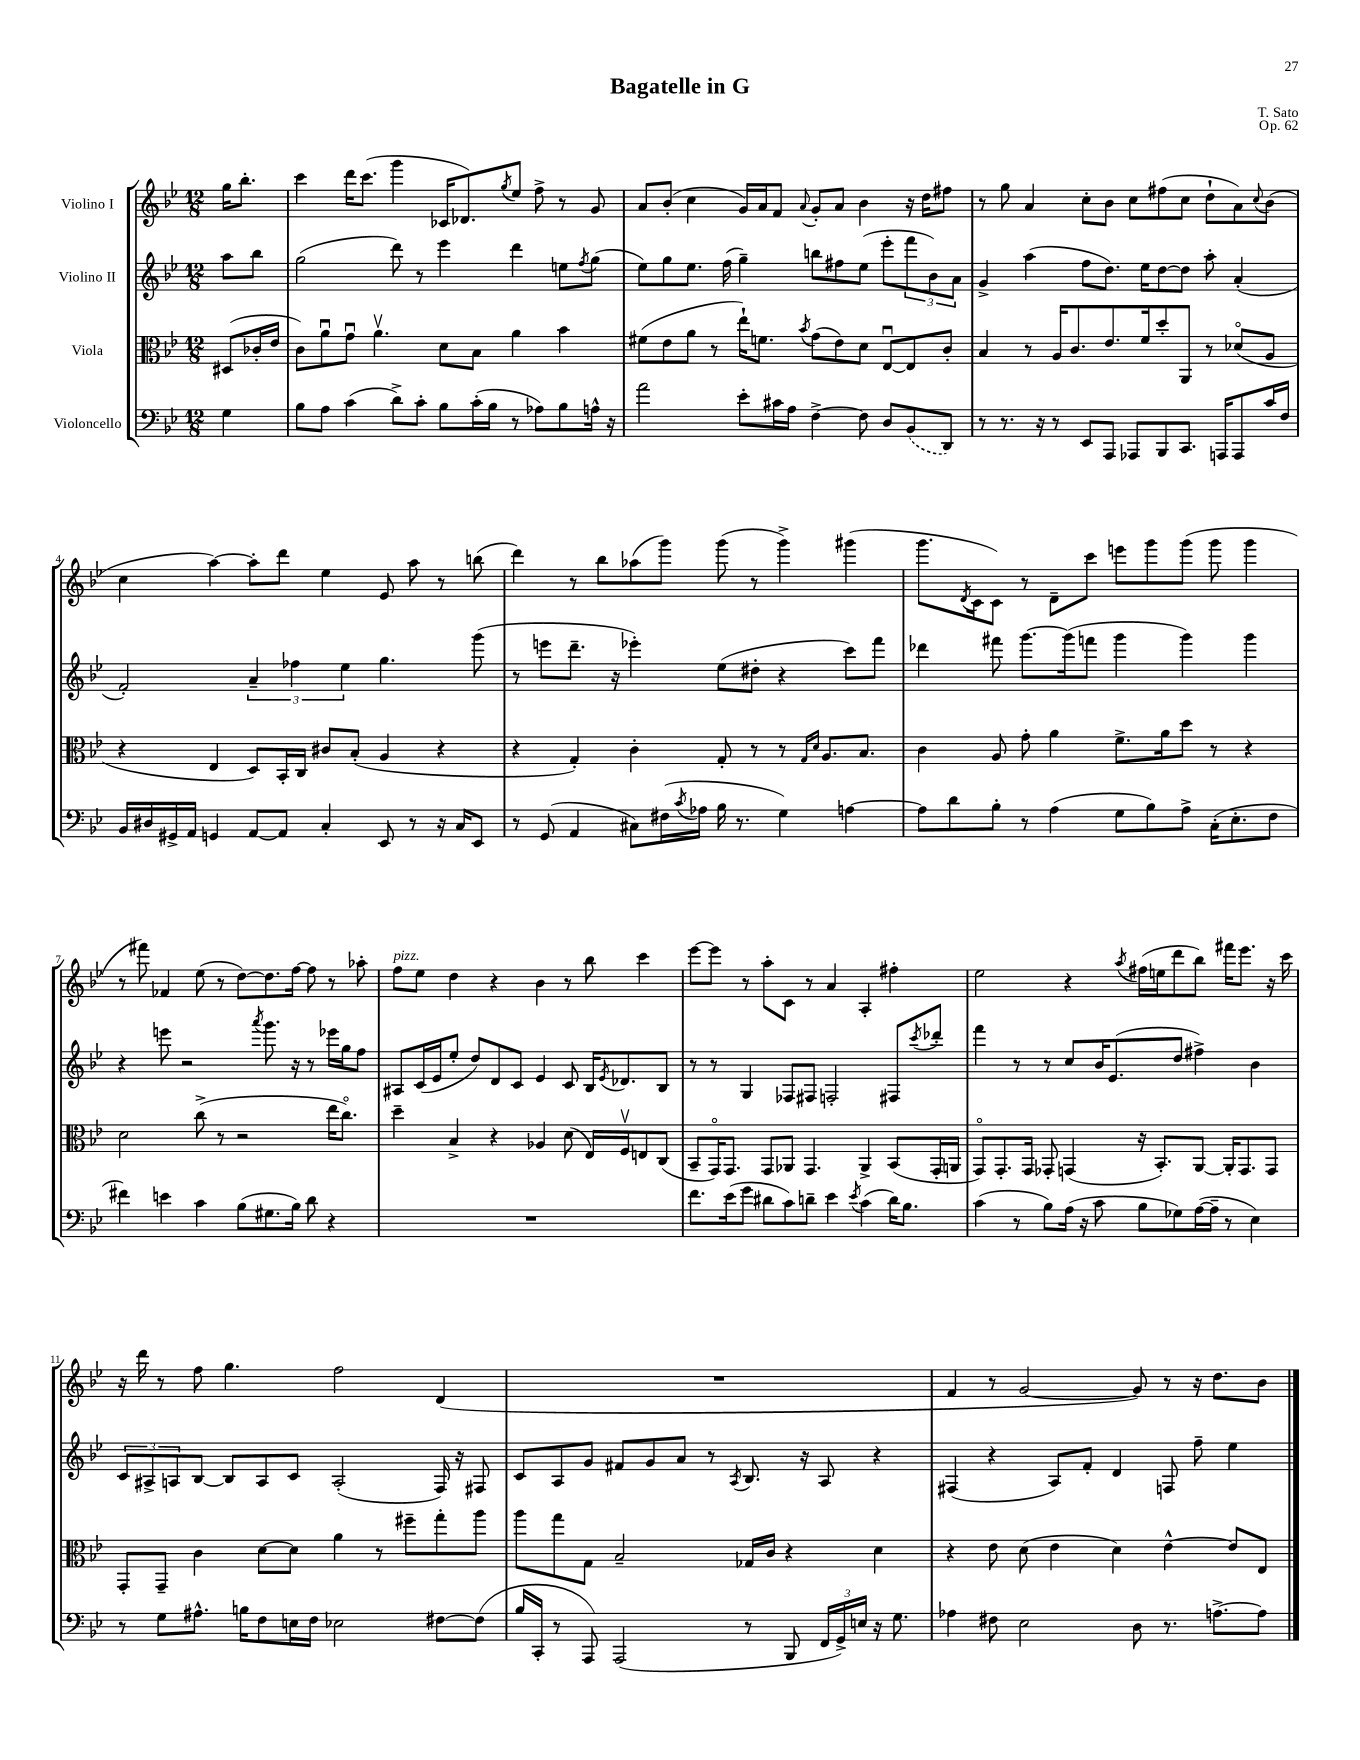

**kern	**kern	**kern	**kern
*part4	*part3	*part2	*part1
*staff4	*staff3	*staff2	*staff1
*I"Violoncello	*I"Viola	*I"Violino II	*I"Violino I
*clefF4	*clefC3	*clefG2	*clefG2
*k[b-e-]	*k[b-e-]	*k[b-e-]	*k[b-e-]
*M12/8	*M12/8	*M12/8	*M12/8
=	=	=	=
4G\	(8D#X/L	8aa\L	16gg\KL
.	.	.	8.bb-'\J
.	16c-X'/L	8bb-\J	.
.	16e-/JJ	.	.
=1	=1	=1	=1
8B-\L	8c\L)	(2gg\	4ccc\
8A\J	8au\	.	.
(4c\	8gu\J	.	16ddd\KL
.	.	.	(8.ccc\J
.	4.av\	.	.
8d^\L)	.	8ddd\)	4ggg\
8c'\J	.	8r	.
8B-\L	8d\L	4eee-\	16c-X/KL
.	.	.	8.d-X/)
(16c'\L	8B-\J	.	.
16B-\JJ	.	.	.
.	.	.	8qgg/
8r	4a\	4ddd\	8ee-/J
8A-X\L)	.	.	8ff^\
8B-\	4b-\	8een\L	8r
.	.	8qff/	.
16An^^\Jk	.	(8gg\J	8g/
16r	.	.	.
=2	=2	=2	=2
2a\	(8f#X\L	8ee-\L)	8a/L
.	8e-\	8gg\	(8b-'/J
.	8a\J	8.ee-\J	4cc\
.	8r	.	.
.	.	(16ff\	.
8e-'\L	16ee-`\KL)	4gg~\)	16g/LL)
.	8.fn\J	.	16a/J
16c#X\L	.	.	8f/J
16A\JJ	.	.	.
.	8qb-/	.	8qqa/
[4F^\	(8g\L	8bbn\L	8g'/L
.	8e-\)	8ff#X\	8a/J
8F\]	8d\J	(8ee-\J	4b-\
8D/L	[8E-u/L	8eee-'\L	.
(8BB-/	8E-/]	12fff\	16r
.	.	.	16dd\KL
.	.	12b-\)	.
8DD/J)	8c'/J	.	8ff#X\J
.	.	12a\J	.
=3	=3	=3	=3
8r	4B-/	4g^/	8r
8.r	.	.	8gg\
.	8r	(4aa\	4a/
16r	.	.	.
8r	16A/KL	.	.
.	8.c/	.	.
8EE-/L	.	8ff\L	8cc'\L
8AAA/J	8.e-/	8.dd\J)	8b-\J
8AAA-X/L	.	.	8cc\L
.	16f/k	16ee-\KL	.
8BBB-/	8dd'/	[8dd\	(8ff#X\
8.CC/J	8AA/J	8dd\J]	8cc\J
.	8r	8aa'\	8dd`\L
16AAAn/KL	.	.	.
8AAA/	(8d-X/L	(4a'/	8a\)
.	.	.	8qqcc/
16c/L	8A/J	.	(8b-\J
16F/JJ	.	.	.
!!LO:LB:g=z
=4	=4	=4	=4
16BB-/LL	4r	2f'/)	4cc\
16D#X/	.	.	.
16GG#X^/	.	.	.
16AA/JJ	.	.	.
4GGn/	4E-/	.	[4aa\)
[8AA/L	8D/L)	6a~/	8aa'\L]
8AA/J]	16BB-'/L	.	8ddd\J
.	.	6ff-X\	.
.	16C/JJ	.	.
4C'/	8c#X/L	.	4ee-\
.	.	6ee-\	.
.	(8B-'/J	.	.
8EE-/	4A/	4.gg\	8e-/
8r	.	.	8aa\
16r	4r	.	8r
16C/KL	.	.	.
8EE-/J	.	(8ggg\	(8bbn\
=5	=5	=5	=5
8r	4r	8r	4ddd\)
(8GG/	.	8eeen\L	.
4AA/	4G'/)	8.ddd~\J	8r
.	.	.	8bb-\L
.	.	16r	.
8C#X\L)	4c'\	4eee-X'\)	(8aa-X\
(16F#X\L	.	.	8ggg\J)
8qc/	.	.	.
16A-X\JJ	.	.	.
16B-\	8G'/	(8ee-\L	(8ggg\
8.r	.	.	.
.	8r	8dd#X'\J	8r
4G\)	8r	4r	4ggg^\)
.	16qqG/LL	.	.
.	16qqd/JJ	.	.
.	8.A/L	.	.
[4An\	.	8ccc\L)	(4ggg#X\
.	8.B-/J	.	.
.	.	8fff\J	.
=6	=6	=6	=6
8A\L]	4c\	4ddd-X\	8.ggg\L
8d\	.	.	.
.	.	.	8qd/
.	.	.	16c\k
8B-'\J	8A/	8fff#X\	8c\J)
8r	8g'\	[8.ggg\L	8r
(4A\	4a\	.	8d~\L
.	.	(16ggg\k]	.
.	.	8fffn\J	8ccc\J
8G\L	8.f^\L	4ggg\	8eeen\L
8B-\)	.	.	8ggg\
.	16a\k	.	.
8A^\J	8dd\J	4ggg\)	(8ggg\J
(16C'\KL	8r	.	8ggg\
8.E-'\	.	.	.
.	4r	4ggg\	4ggg\
8F\J	.	.	.
!!LO:LB:g=z
=7	=7	=7	=7
4f#X\)	2d\	4r	8r
.	.	.	8fff#X\)
4en\	.	8eeen\	4f-X/
.	.	2r	.
4c\	(8cc^\	.	(8ee-\
.	8r	.	8r
(8B-\L	2r	.	[8dd\L)
.	.	8qaaa/	.
8.G#X\	.	8.ggg\	8.dd\]
16B-\Jk)	.	16r	[16ff\Jk
8d\	.	8r	8ff\]
4r	16ee-\KL	16eee-X\LL	8r
.	8.cc\J)	16gg\J	.
.	.	8ff\J	8aa-X'\
=8	=8	=8	=8
!	!	!	!LO:TX:a:i:t=pizz.
1.r	4dd~\	8A#X/L	8ff\L
.	.	(16c/L	8ee-\J
.	.	16e-/J	.
.	4B-^/	8ee-'/J	4dd\
.	.	8dd/L)	.
.	4r	8d/	4r
.	.	8c/J	.
.	4A-X/	4e-/	4b-\
.	(8d\	8c/	8r
.	16E-/LL)	16B-/KL	8bb-\
.	.	8qe-/	.
.	16Fv/J	8.d-X/	.
.	8En/	.	4ccc\
.	(8C/J	8B-/J	.
=9	=9	=9	=9
8.f\L	8BB-~/L	8r	[8eee-\L
.	16GG/K)	8r	8eee-\J]
(16e-\k	8.GG/J	.	.
8g\J	.	4G/	8r
8d#X\L	8GG/L	.	8aa'\L
8c\)	8AA-X/J	8F-X/L	8c\J
8dn~\J	4.GG/	8F#X/J	8r
4e-\	.	2Fn'/	4a/
8qe-/	.	.	.
(4c\	4AA-^/	.	4A'/
16d\KL)	(8BB-/L	8F#X/L	4ff#X'\
8.B-\J	.	.	.
.	.	8qccc/	.
.	16GG'/L	8ddd-X'/J	.
.	16AAn/JJ	.	.
=10	=10	=10	=10
(4c\	8GG/L)	4fff\	2ee-\
.	8.GG'/	.	.
8r	.	8r	.
.	16GG/Jk	.	.
8B-\L)	8GG-X'/	8r	.
(16A\Jk	(4GGn/	8cc/L	4r
16r	.	.	.
8c\	.	16b-/K	.
.	.	(8.e-/	.
.	.	.	8qaa/
8B-\L	16r	.	(16ff#X\LL
.	8.BB-'/L)	.	16een\J
8G-X\)	.	8dd/J	8ddd\
([16A\L	[8AA/J	4ff#X^\)	8bb-\J)
16A~\JJ]	.	.	.
8r	16AA'/KL]	.	16fff#X\KL
.	8.GG/	.	8.eee-\J
4E-\)	.	4b-\	.
.	8GG/J	.	16r
.	.	.	16ccc\
!!LO:LB:g=z
=11	=11	=11	=11
8r	8GG'/L	12c/L	16r
.	.	.	16ddd\
.	.	12A#X^/	.
8G\L	8GG~/J	.	8r
.	.	12An/	.
8.A#X^^\J	4c\	[8B-/J	8ff\
.	.	8B-/L]	4.gg\
16Bn\KL	.	.	.
8F\	[8d\L	8A/	.
16En\L	8d\J]	8c/J	.
16F\JJ	.	.	.
2E-X\	4a\	(2A'/	2ff\
.	8r	.	.
.	8ff#X~\L	.	.
[8F#X\L	8gg'\	16F/)	(4d/
.	.	16r	.
(8F#\J]	8aa\J	8F#X/	.
=12	=12	=12	=12
16B-/LL	8aa\L	8c/L	1.r
16CC'/JJ	.	.	.
8r	8gg\	8A/	.
8AAA/)	8G\J	8g/J	.
(2AAA/	2B-~/	8f#X/L	.
.	.	8g/	.
.	.	8a/J	.
.	.	8r	.
.	.	8qA/	.
8r	16G-X/LL	8.B-/	.
.	16c/JJ	.	.
8BBB-/	4r	.	.
.	.	16r	.
24FF/LL	.	8A/	.
24GG^/)	.	.	.
24En/JJ	.	.	.
16r	4d\	4r	.
8.G\	.	.	.
=13	=13	=13	=13
4A-X\	4r	(4F#X/	4f/
8F#X\	8e-\	4r	8r
2E-\	(8d\	.	[2g/
.	4e-\	8A/L)	.
.	.	8f'/J	.
.	4d\)	4d/	.
8D\	.	.	8g/])
8.r	[4e-^^\	8Fn/	8r
.	.	8ff~\	16r
[8.An^\L	.	.	8.dd\L
.	8e-/L]	4ee-\	.
8A\J]	8E-/J	.	8b-\J
==	==	==	==
*-	*-	*-	*-
